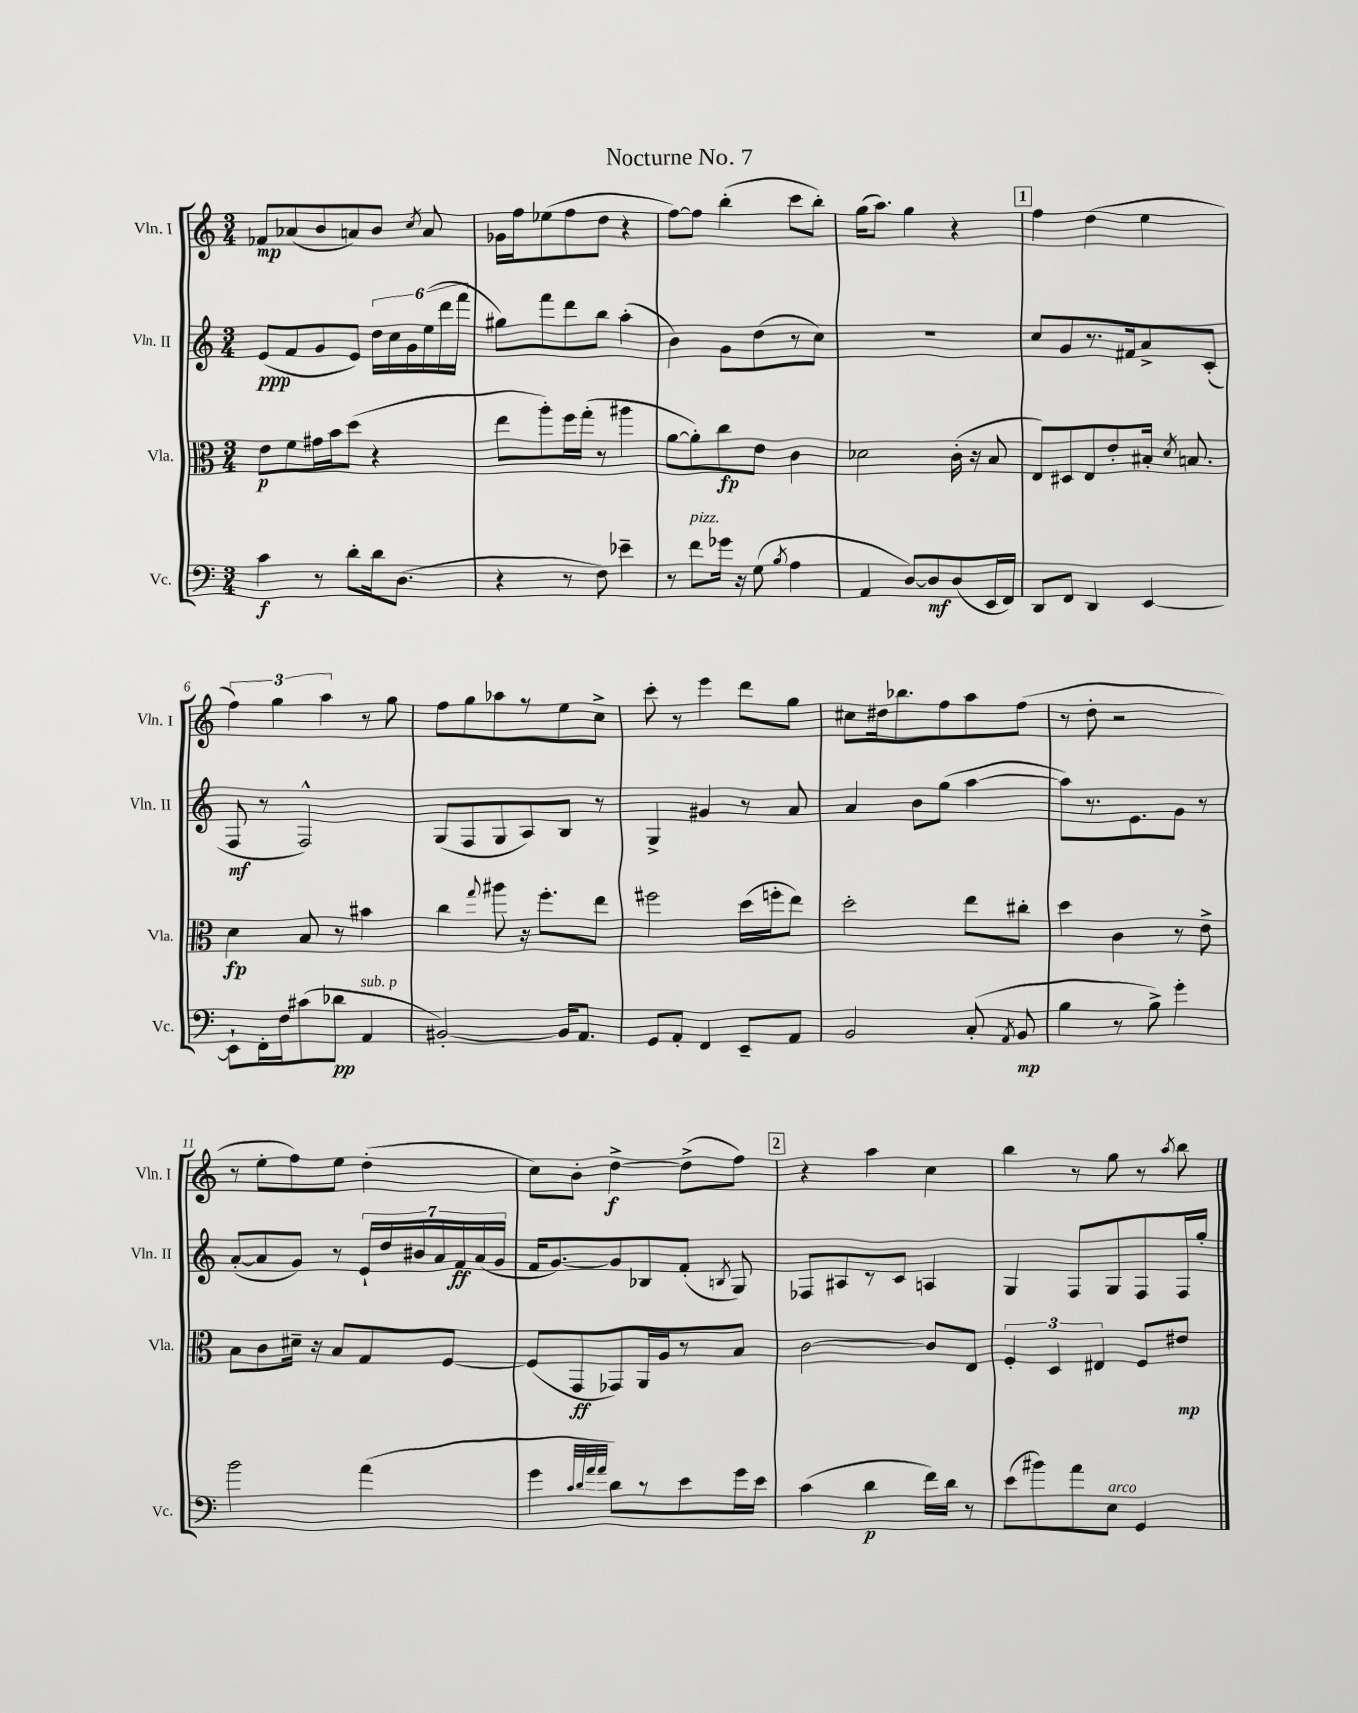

**kern	**kern	**kern	**kern
*staff4	*staff3	*staff2	*staff1
*clefF4	*clefC3	*clefG2	*clefG2
*k[]	*k[]	*k[]	*k[]
*M3/4	*M3/4	*M3/4	*M3/4
4c	8e	(8e	8f-
.	8f	8f	(8a-
8r	16g#	8g	8b
.	16b	.	.
8d'	(8dd	8e)	8a)
16d	4r	24dd	8b
.	.	24cc	.
(8.D	.	.	.
.	.	24g	.
.	.	.	8qcc
.	.	(24ee	8a
.	.	24ddd	.
.	.	24fff	.
=	=	=	=
4r	8ee	8gg#)	16g-
.	.	.	16ff
.	8aa')	8fff	(8ee-
8r	16ff	8ddd	8ff
.	(16gg'	.	.
8F)	8r	8bb	8dd
4e-~	4aa#	(4aa'	4r
=	=	=	=
8r	[8a	4b)	[8ff)
8f	8a'])	.	8ff]
16g-	8cc	8g	(4bb'
16r	.	.	.
(8G	8e	(8dd	.
8qB	.	.	.
4A	4c	8r	8ccc
.	.	8cc)	8bb')
=	=	=	=
4AA	2d-	2.r	(16gg
.	.	.	8.aa)
[8D)	.	.	4gg
8D]	.	.	.
(8D	(16c'	.	4r
.	16r	.	.
16EE	8B	.	.
16FF)	.	.	.
=	=	=	=
8DD	8E)	8cc	4ff
8FF	8D#	8g	.
4DD	8E	8.r	(4dd
.	8e'	.	.
.	.	16f#	.
[4EE	16B#'	8a^	4ee
.	8qd	.	.
.	8.B	.	.
.	.	(8c'	.
=	=	=	=
8EE`]	4d	8F	6ff)
16FF'	.	8r	.
.	.	.	6gg
16F	.	.	.
(8c#	8B	2F^^)	.
.	.	.	6aa
8d-	8r	.	.
4AA	4b#	.	8r
.	.	.	8gg
=	=	=	=
[2BB#')	4cc	(8G	8ff
.	.	8F	8gg
.	8qqgg	.	.
.	8aa#	8G	8aa-
.	16r	8A)	8r
.	8.ff'	.	.
16BB#]	.	8B	8ee
8.AA	.	.	.
.	8ee	8r	8cc^
=	=	=	=
8GG	2ff#	4G^	8ccc'
8AA'	.	.	8r
4FF	.	4g#	4eee
8EE~	(16dd	8r	8ddd
.	16ff'	.	.
8AA	8ee)	8a	8gg
=	=	=	=
2BB	2dd'	4a	8cc#
.	.	.	16dd#
.	.	.	8.bb-
.	.	8b	.
.	.	(8gg	8ff
(8C'	8ee	[4aa	8aa
8qAA	.	.	.
8BB	8cc#'	.	(8ff
=	=	=	=
4B	4dd	8aa])	8r
.	.	8.r	8dd'
8r	4c	.	2r
.	.	8.e	.
8B^)	.	.	.
4g'	8r	8g	.
.	8e^	8r	.
=	=	=	=
2b	8B	([8a'	8r
.	8c	8a]	8ee'
.	16d#~	8g)	8ff)
.	16r	.	.
.	8B	8r	8ee
(4a	8G	28e`	(4dd'
.	.	28dd	.
.	.	28b#	.
.	.	28a	.
.	[8F	.	.
.	.	28f	.
.	.	(28a	.
.	.	28g	.
=	=	=	=
4g	(8F]	16f	8cc)
.	.	[8.g)	.
.	8GG	.	8b'
32qqc	.	.	.
32qqd	.	.	.
32qqa	.	.	.
32qqa	.	.	.
8d)	8GG-)	8g]	[4dd^
8r	16AA	8B-	.
.	16A	.	.
8e	8r	(8f'	(8dd^]
.	.	8qB	.
16g	8B	8G)	8ff)
16e	.	.	.
=	=	=	=
(4c	[2c	8F-	4r
.	.	8A#	.
4d	.	8r	4aa
.	.	8c	.
16f)	8c]	4A	4cc
16d	.	.	.
8r	8E	.	.
=	=	=	=
(8e	6F'	4G	4bb
8b#)	.	.	.
.	6D	.	.
8a	.	8F	8r
.	6E#	.	.
8E	.	8G	8gg
4GG	8F	8F	8r
.	.	.	8qaa
.	8e#	16F	8bb
.	.	16gg'	.
==	==	==	==
*-	*-	*-	*-
